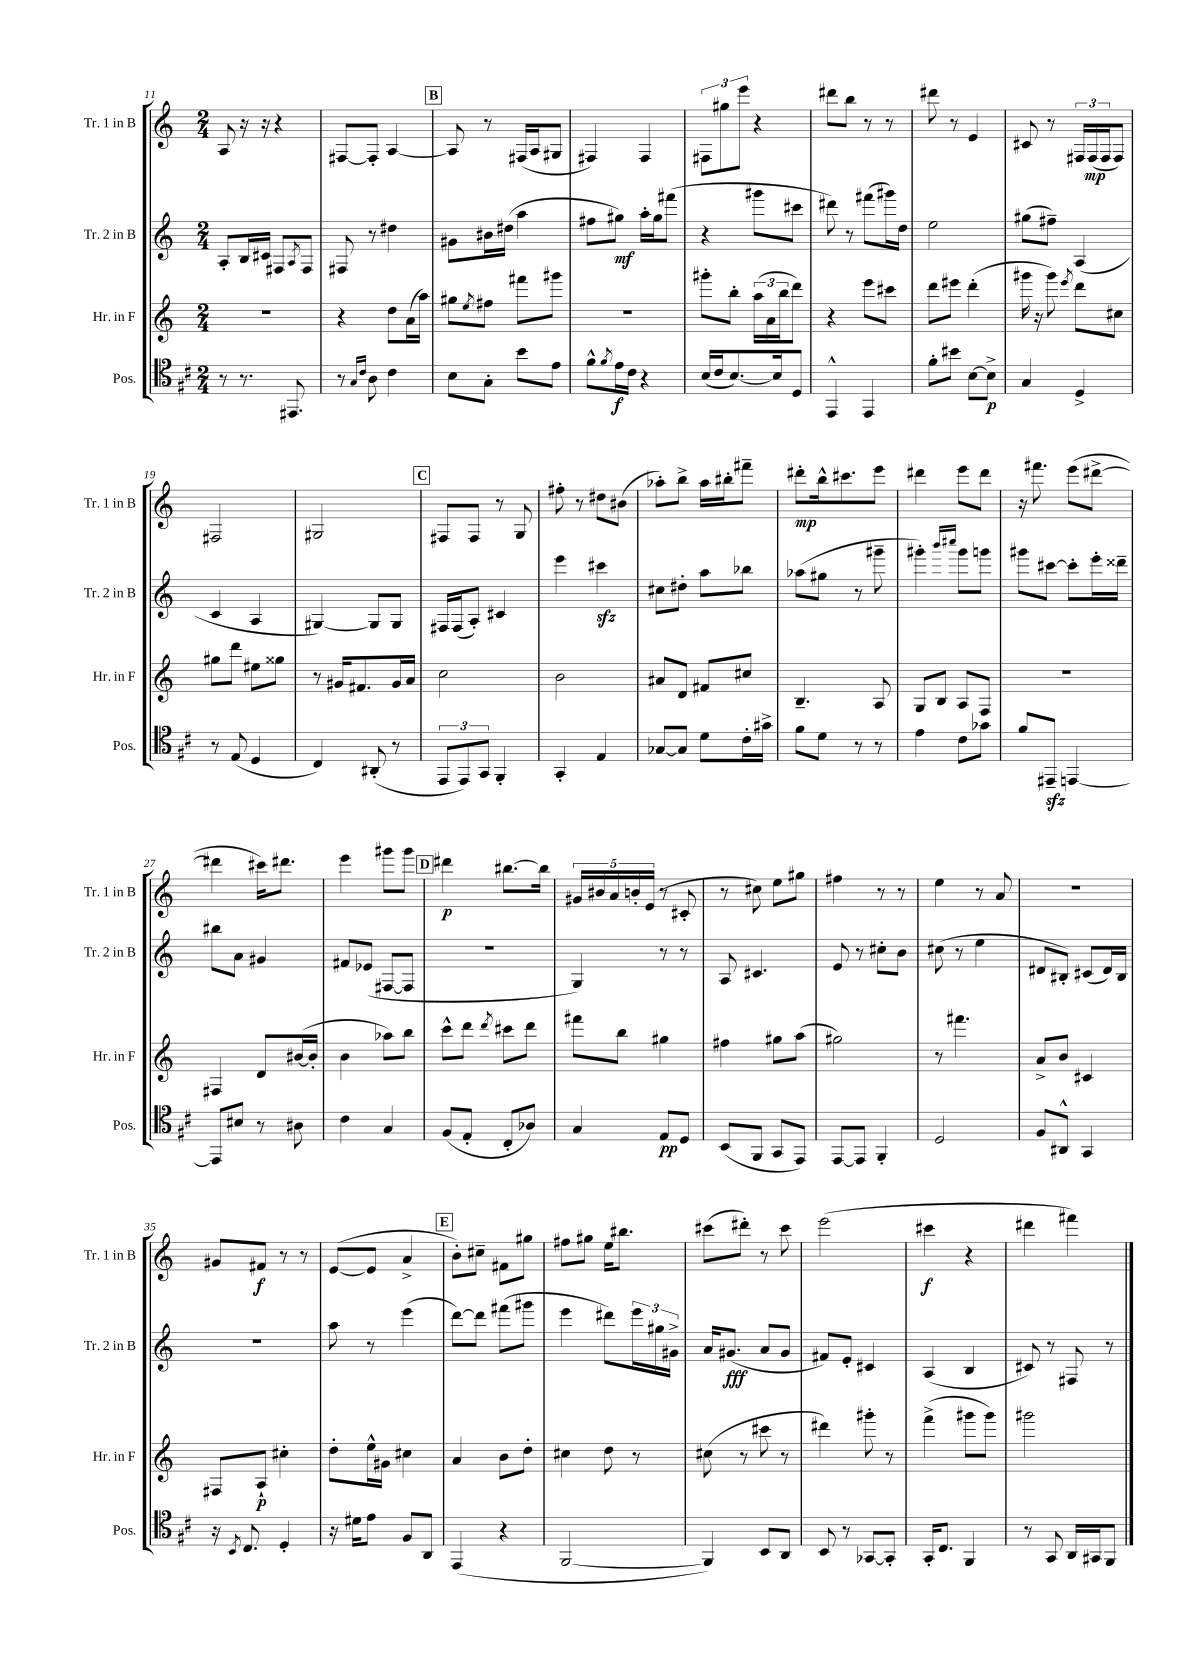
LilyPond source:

<<
\new StaffGroup <<
\new Staff = "s0" \with { instrumentName = "Tr. 1 in B" shortInstrumentName = "Tr. 1 in B" } {
    \clef treble \key c \major \numericTimeSignature \time 2/4
    a8 r16 r16 r4 |
    fis8~ fis8-. a4~ |
    \mark \markup { \box "B" } a8 r8 fis16( a16 gis8 |
    fis4) fis4 |
    \tuplet 3/2 { fis8 gis''8 e'''8 } r4 |
    dis'''8 b''8 r8 r8 |
    dis'''8 r8 e'4 |
    cis'8 r8 \tuplet 3/2 { fis16 fis16\mp( fis16 } fis8) |
    fis2 |
    gis2 |
    \mark \markup { \box "C" } fis8 fis8 r8 g8 |
    fis''8-. r8 dis''8 bis'8( |
    aes''8-.) b''8-> aes''16 bis''16-. fis'''8-- |
    dis'''8-.\mp b''16-^ cis'''8. e'''8 |
    dis'''4 e'''8 dis'''8 |
    r16 fis'''8. e'''8( dis'''8~-> |
    dis'''4 cis'''16) dis'''8. |
    e'''4 gis'''8 gis'''8 |
    \mark \markup { \box "D" } dis'''4\p bis''8.~ bis''16 |
    \tuplet 5/4 { gis'16 bis'16 a'16 b'16-. e'16( } r8 cis'8-. |
    r8 cis''8) e''8 gis''8 |
    fis''4 r8 r8 |
    e''4 r8 a'8 |
    R2 |
    gis'8 fis'8\f r8 r8 |
    e'8~( e'8 a'4-> |
    \mark \markup { \box "E" } b'8-.) cis''8-- fis'8 gis''8 |
    fis''8 gis''8 e''16 bis''8. |
    cis'''8( dis'''8-.) r8 cis'''8 |
    e'''2( |
    cis'''4\f r4 |
    dis'''4 fis'''4) \bar "|." |
}
\new Staff = "s1" \with { instrumentName = "Tr. 2 in B" shortInstrumentName = "Tr. 2 in B" } {
    \clef treble \key c \major \numericTimeSignature \time 2/4
    a8-. b16 cis'16 fis8 \acciaccatura { a8 } fis8 |
    fis8 r8 dis''4 |
    \mark \markup { \box "B" } gis'8 bis'16 dis''16( a''4 |
    fis''8 gis''8\mf) a''16-. gis''16 fis'''8( |
    r4 gis'''8 cis'''8 |
    dis'''8) r8 fis'''8( gis'''16) d''16 |
    e''2 |
    gis''8( fis''8--) a4( |
    c'4 a4 |
    gis4~) gis8 gis8 |
    \mark \markup { \box "C" } fis16 fis16( a8-.) cis'4 |
    e'''4 cis'''4\sfz |
    cis''8 dis''8-. a''8 bes''8 |
    aes''8( gis''8 r8 gis'''8-- |
    gis'''4-.) \grace { b'''16 cis''''16 } gis'''8 g'''8 |
    gis'''8 cis'''8~ cis'''8-. e'''16-. disis'''16-- |
    bis''8 a'8 gis'4 |
    fis'8 ees'8( fis8~ fis8 |
    \mark \markup { \box "D" } r2 |
    g4) r8 r8 |
    a8 cis'4. |
    e'8 r8 cis''8-. b'8 |
    cis''8( r8 e''4 |
    dis'8 bis8-.) cis'8( dis'16) bis16 |
    r2 |
    a''8 r8 e'''4( |
    \mark \markup { \box "E" } d'''8~) d'''8 fis'''8( gis'''8 |
    e'''4 dis'''8) \tuplet 3/2 { e'''16 gis''16 gis'16-> } |
    a'16 gis'8.\fff( a'8 gis'8 |
    fis'8) e'8-. cis'4 |
    a4( b4 |
    cis'8) r8 fis8 r8 \bar "|." |
}
\new Staff = "s2" \with { instrumentName = "Hr. in F" shortInstrumentName = "Hr. in F" } {
    \clef treble \key c \major \numericTimeSignature \time 2/4
    r2 |
    r4 d''8 a'16( a''16) |
    \mark \markup { \box "B" } gis''8 \acciaccatura { e''8 } fis''8 fis'''8 gis'''8 |
    R2 |
    gis'''8-. b''8-. \tuplet 3/2 { a''16( a'16 b''16 } d'''8) |
    r4 e'''8 cis'''8 |
    d'''8 eis'''8 d'''4-.( |
    gis'''16 r16 gis'''8) \acciaccatura { e'''8 } d'''8 cis''8 |
    gis''8 d'''8 eis''8 gisis''8 |
    r8 gis'16 fis'8. gis'16 a'16 |
    \mark \markup { \box "C" } c''2 |
    b'2 |
    ais'8 d'8 fis'8 cis''8 |
    b4.-- a8 |
    g8 b8 a8 f8 |
    R2 |
    fis4 d'8 bis'16~( bis'16-. |
    b'4 aes''8) b''8 |
    \mark \markup { \box "D" } c'''8-^ d'''8 \acciaccatura { d'''8 } cis'''8 d'''8 |
    fis'''8 b''8 gis''4 |
    fis''4 gis''8 a''8( |
    gis''2) |
    r8 fis'''4. |
    a'8-> b'8 cis'4 |
    fis8 a8-!\p cis''4-. |
    d''8-. e''16-^ gis'16 cis''4 |
    \mark \markup { \box "E" } a'4 b'8 d''8-. |
    cis''4 d''8 r8 |
    cis''8( r8 cis'''8 r8 |
    dis'''4) gis'''8-. r8 |
    f'''4->( gis'''8 gis'''8) |
    gis'''2 \bar "|." |
}
\new Staff = "s3" \with { instrumentName = "Pos." shortInstrumentName = "Pos." } {
    \clef tenor \key d \major \numericTimeSignature \time 2/4
    r8 r8. eis,8. |
    r8 \grace { g16 cis'16 } a8 cis'4 |
    \mark \markup { \box "B" } b8 g8-. b'8 e'8 |
    fis'8-^ \acciaccatura { fis'8 } e'16\f cis'16 r4 |
    b16( cis'16 b8.~) b16 d8 |
    e,4-^ e,4 |
    fis'8-. bis'8 b8~ b8->\p |
    g4 d4-> |
    r8 e8( d4 |
    cis4) ais,8-.( r8 |
    \mark \markup { \box "C" } \tuplet 3/2 { e,8 e,8) g,8 } fis,4-. |
    g,4-. e4 |
    ges8~ ges8 d'8 cis'16-. gis'16-> |
    fis'8 d'8 r8 r8 |
    e'4 cis'8 ges'8 |
    fis'8 eis,8--\sfz e,4~ |
    e,8 bis8 r8 ais8 |
    cis'4 g4 |
    \mark \markup { \box "D" } fis8( e8-. cis8-. aes8) |
    g4 e8\pp d8 |
    b,8( fis,8 g,8 e,8) |
    e,8~ e,8 fis,4-. |
    d2 |
    fis8 ais,8-^ g,4 |
    r16 \acciaccatura { b,8 } cis8. d4-. |
    r16 dis'16 e'8 fis8 a,8 |
    \mark \markup { \box "E" } e,4( r4 |
    fis,2~ |
    fis,4) b,8 a,8 |
    b,8 r8 ges,8~ ges,8-. |
    g,16-. cis8. fis,4 |
    r8 g,8 a,16 gis,16 fis,8 \bar "|." |
}
>>
>>
\layout { \context { \Score currentBarNumber = #11 } }
